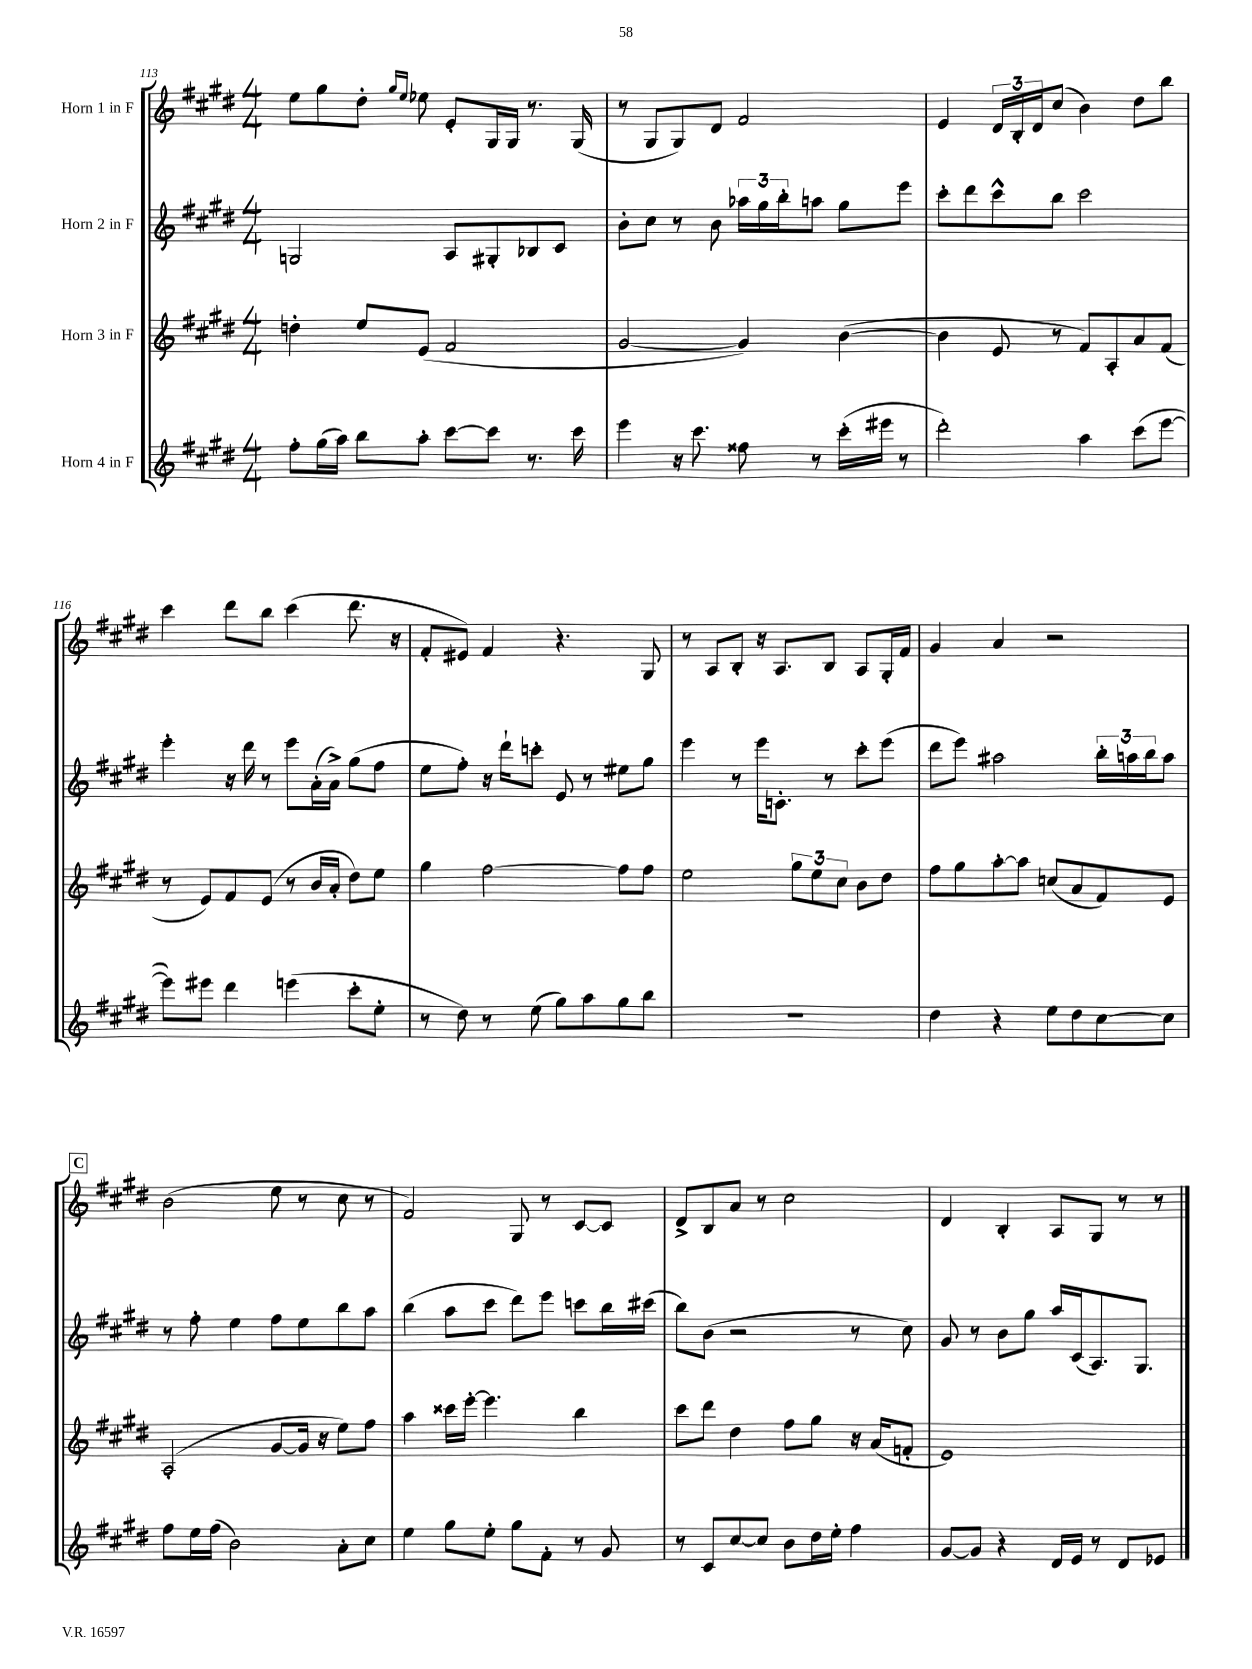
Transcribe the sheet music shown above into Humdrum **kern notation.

**kern	**kern	**kern	**kern
*part4	*part3	*part2	*part1
*staff4	*staff3	*staff2	*staff1
*I"Horn 4 in F	*I"Horn 3 in F	*I"Horn 2 in F	*I"Horn 1 in F
*clefG2	*clefG2	*clefG2	*clefG2
*k[f#c#g#d#]	*k[f#c#g#d#]	*k[f#c#g#d#]	*k[f#c#g#d#]
*M4/4	*M4/4	*M4/4	*M4/4
=113	=113	=113	=113
8ff#'\L	4ddn'\	2Gn/	8ee\L
(16gg#\L	.	.	8gg#\
16aa\JJ)	.	.	.
8bb\L	8ee/L	.	8dd#'\J
.	.	.	16qqgg#/LL
.	.	.	16qqee/JJ
8aa'\J	(8e/J	.	8ee-X\
[8ccc#\L	2f#/	8A/L	8e'/L
8ccc#\J]	.	8G#X'/	16G#/L
.	.	.	16G#/JJ
8.r	.	8B-X/	8.r
.	.	8c#/J	.
16ccc#\	.	.	(16G#/
=114	=114	=114	=114
4eee\	[2g#/	8b'\L	8r
.	.	8cc#\J	8G#/L
16r	.	8r	8G#/)
8.ccc#\	.	.	.
.	.	8b\	8d#/J
8ff##X\	4g#/])	24aa-X\LL	2f#/
.	.	24gg#\	.
.	.	24bb'\J	.
8r	.	8aan\J	.
(16ccc#'\LL	([4b\	8gg#\L	.
16eee#X\JJ	.	.	.
8r	.	8eee\J	.
=115	=115	=115	=115
2ddd#'\)	4b\]	8ccc#'\L	4e/
.	.	8ddd#\	.
.	8e/	8ccc#^^\	24d#/LL
.	.	.	24B'/
.	.	.	24d#/J
.	8r	8bb\J	(8cc#/J
4aa\	8f#/L)	2ccc#\	4b\)
.	8A'/	.	.
(8ccc#\L	8a/	.	8dd#\L
[8eee\J	(8f#/J	.	8bb\J
!!LO:LB:g=z
=116	=116	=116	=116
8eee\L])	8r	4eee'\	4ccc#\
8eee#X\J	8e/L)	.	.
4ddd#\	8f#/	16r	8ddd#\L
.	.	16ddd#\	.
.	(8e/J	8r	8bb\J
(4eeen\	8r	8eee\L	(4ccc#\
.	16b/LL	(16a'\L	.
.	16a'/JJ	16a^\JJ)	.
8ccc#'\L	8dd#\L)	(8gg#\L	8.ddd#\
8ee'\J	8ee\J	8ff#\J	.
.	.	.	16r
=117	=117	=117	=117
8r	4gg#\	8ee\L	8f#'/L
8dd#\)	.	8ff#'\J)	8e#X/J)
8r	[2ff#\	16r	4f#/
.	.	16ddd#`\KL	.
(8ee\	.	8cccn'\J	.
8gg#\L)	.	8e/	4.r
8aa\	.	8r	.
8gg#\	8ff#\L]	8ee#X\L	.
8bb\J	8ff#\J	8gg#\J	8G#/
=118	=118	=118	=118
1r	2ee\	4eee\	8r
.	.	.	8A/L
.	.	8r	8B'/J
.	.	16eee\KL	16r
.	.	8.cn'\J	8.A/L
.	12gg#\L	.	.
.	12ee\	.	.
.	.	8r	8B/J
.	12cc#\J	.	.
.	8b\L	8ccc#'\L	8A/L
.	8dd#\J	(8eee\J	16G#'/L
.	.	.	16f#/JJ
=119	=119	=119	=119
4dd#\	8ff#\L	8ddd#\L	4g#/
.	8gg#\	8eee\J)	.
4r	[8aa'\	2aa#X\	4a/
.	8aa\J]	.	.
8ee\L	(8ccn/L	.	2r
8dd#\	8a/	.	.
[8cc#\	8f#/)	24bb'\LL	.
.	.	24aan\	.
.	.	24bb\J	.
8cc#\J]	8e/J	8aa\J	.
!!LO:LB:g=z
!!LO:REH:place=s1:t=C
=120	=120	=120	=120
8ff#\L	(2A'/	8r	(2b\
16ee\L	.	8ff#'\	.
(16ff#\JJ	.	.	.
2b\)	.	4ee\	.
.	[8g#/L	8ff#\L	8ee\
.	16g#/Jk]	8ee\	8r
.	16r	.	.
8a'\L	8ee\L)	8bb\	8cc#\
8cc#\J	8ff#\J	8aa\J	8r
=121	=121	=121	=121
4ee\	4aa\	(4bb\	2f#/)
8gg#\L	16ccc##X\LL	8aa\L	.
.	[16eee'\JJ	.	.
8ee'\J	4.eee\]	8ccc#\J	.
8gg#\L	.	8ddd#\L)	8G#/
8f#'\J	.	8eee\J	8r
8r	4bb\	8cccn\L	[8c#/L
8g#/	.	16bb\L	8c#/J]
.	.	(16ccc#X\JJ	.
=122	=122	=122	=122
8r	8ccc#\L	8bb\L)	8d#^/L
8c#/L	8ddd#\J	(8b\J	8B/
[8cc#/	4dd#\	2r	8a/J
8cc#/J]	.	.	8r
8b\L	8ff#\L	.	2cc#\
16dd#\L	8gg#\J	.	.
16ee'\JJ	.	.	.
4ff#\	16r	8r	.
.	(16a/KL	.	.
.	8fn'/J	8cc#\)	.
=123	=123	=123	=123
[8g#/L	1e)	8g#/	4d#/
8g#/J]	.	8r	.
4r	.	8b\L	4B'/
.	.	8gg#\J	.
16d#/LL	.	16aa/LL	8A/L
16e/JJ	.	(16c#/J	.
8r	.	8.A/)	8G#/J
8d#/L	.	.	8r
.	.	8.G#/J	.
8e-X/J	.	.	8r
==	==	==	==
*-	*-	*-	*-
